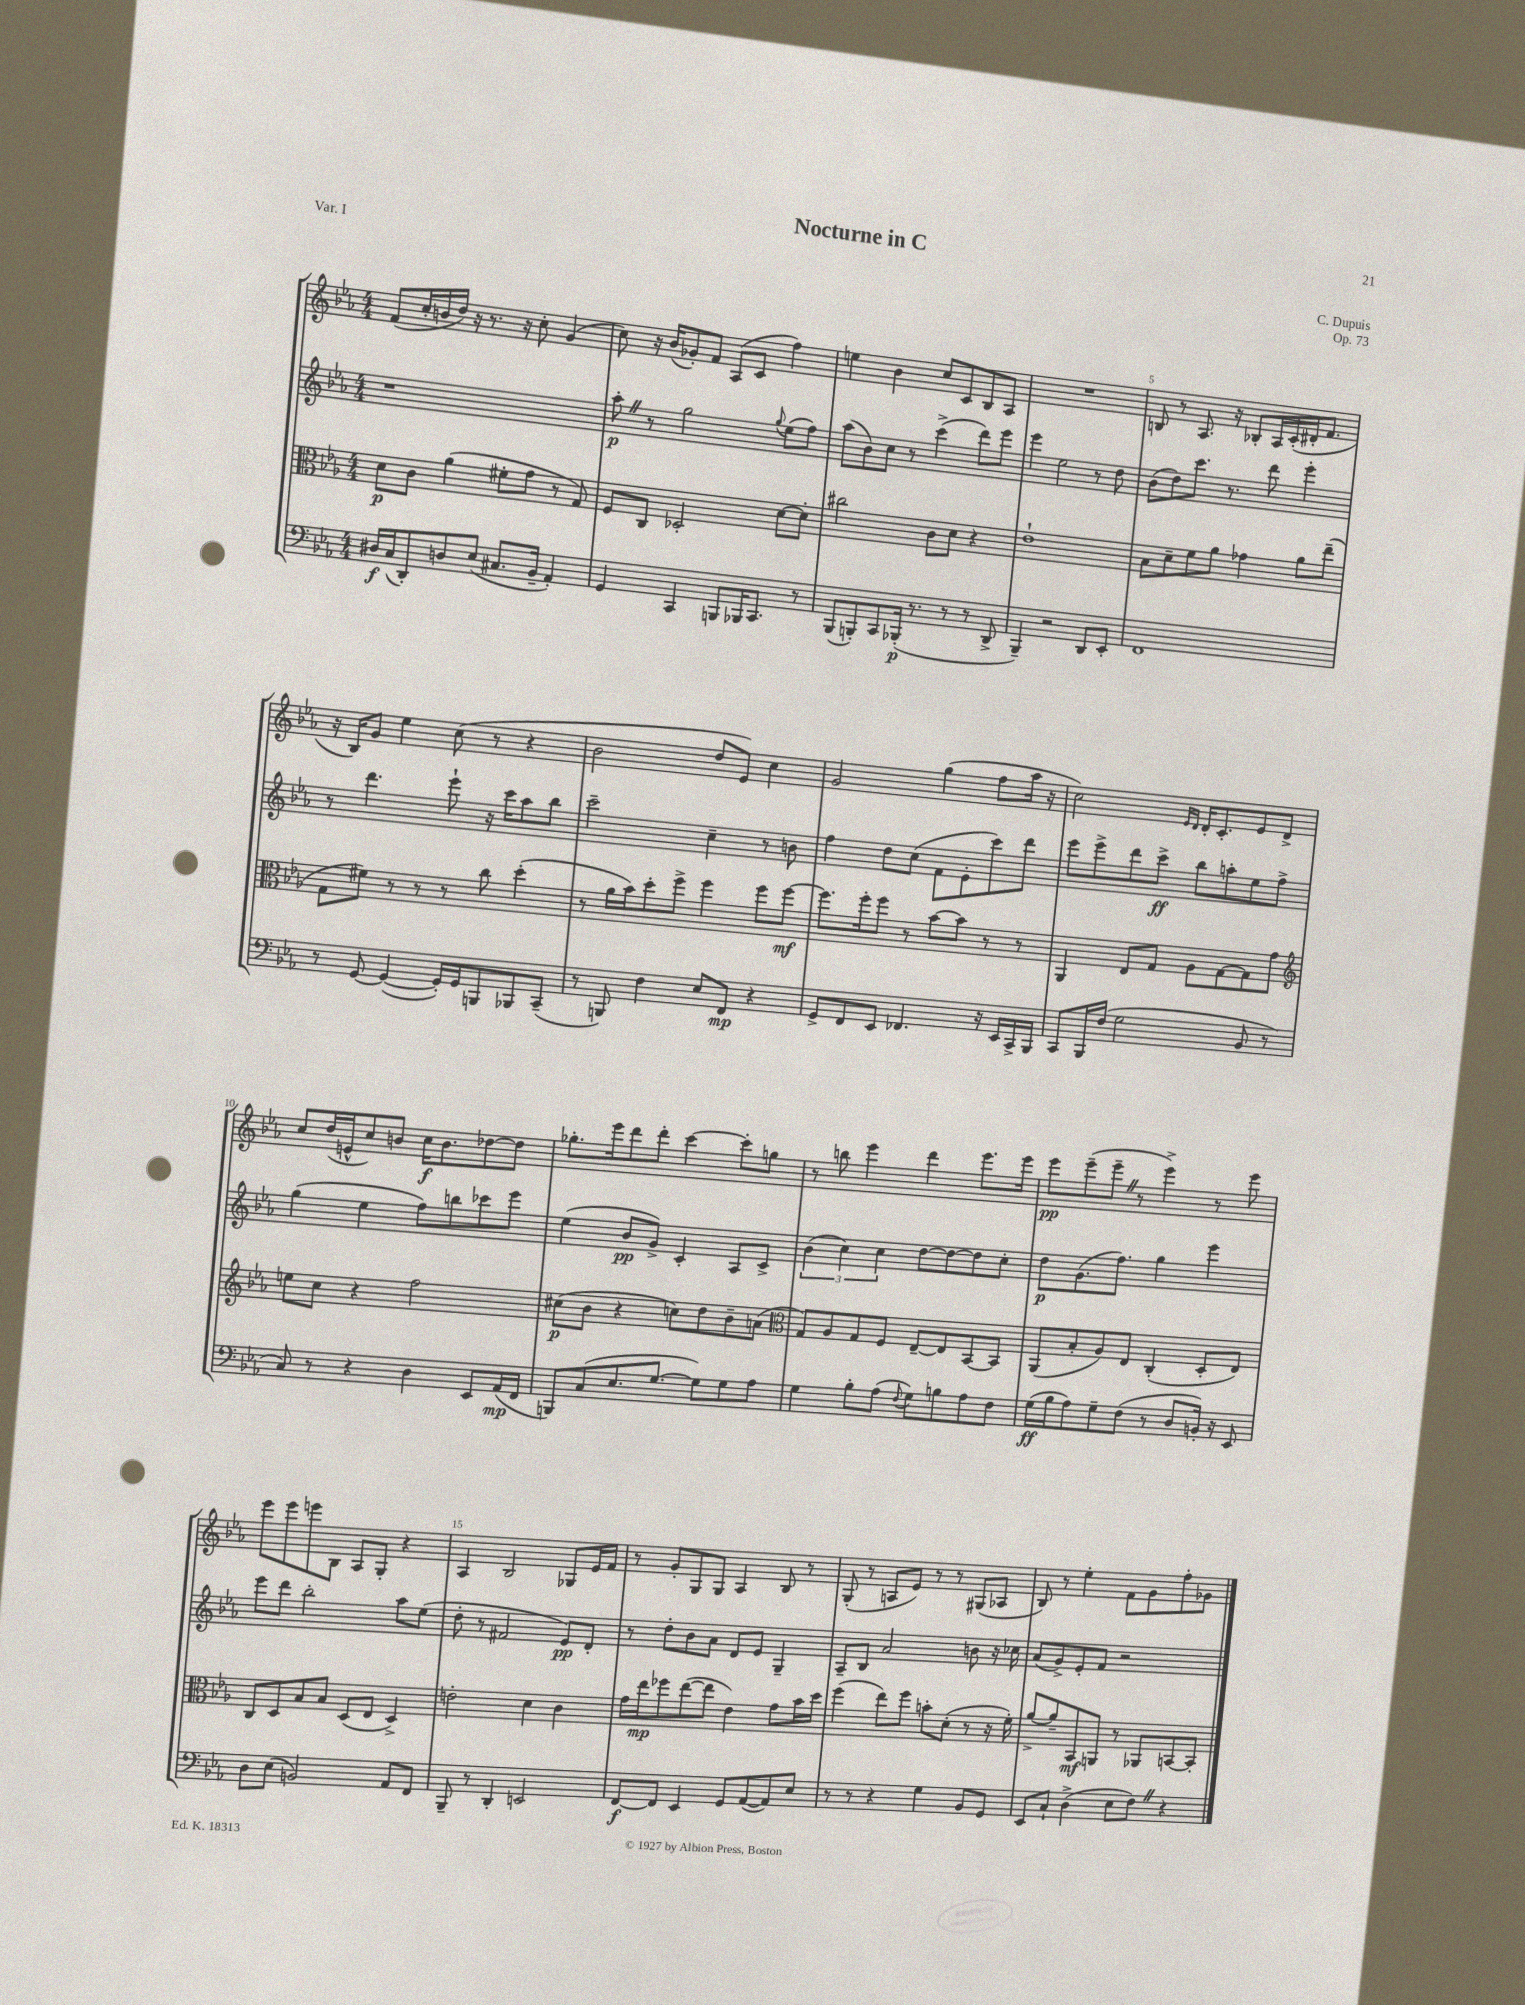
\header { title = "Nocturne in C" composer = "C. Dupuis" opus = "Op. 73" piece = "Var. I" }
<<
\new StaffGroup <<
\new Staff = "s0" {
    \clef treble \key ees \major \numericTimeSignature \time 4/4
    \autoBeamOff f'8[( c''16-. b'16 d''16]) r16 r8. r16 c''8-. g'4( |
    c''8) r16 bes'16[( ges'8-.) f'8] aes8[( c'8] f''4) |
    e''4 bes'4 c''8[ c'8 bes8 aes8] |
    R1 |
    b8 r8 aes8. r16 bes8[-. aes16 c'16-.( dis'16-. f'8.] |
    r16 bes16[) g'8] ees''4 c''8( r8 r4 |
    bes'2 d''8[ ees'8]) c''4 |
    g'2 g''4( f''8[ aes''16] r16 |
    c''2) \grace { ees'16[ d'16] } d'16[-. c'8.-. ees'8 d'8]-> |
    c''8[ d''16( e'16-^ c''8) b'8] c''16[\f b'8. des''8~ des''8] |
    ges''8.[-. ees'''16 d'''8 d'''8]-. c'''4~ c'''8[-. g''8] |
    r8 b''8 ees'''4 d'''4 ees'''8.[ ees'''16] |
    ees'''8[\pp ees'''8--( ees'''8]-- \once \override BreathingSign.text = \markup { \musicglyph "scripts.caesura.straight" } \breathe r8 ees'''4->) r8 ees'''8 |
    ees'''8[ ees'''8 e'''8 bes8] aes8[ g8]-. r4 |
    aes4 bes2 ges8[ ees'16 f'16] |
    r8 g'8[-. g8 g8] aes4 bes8 r8 |
    g8-.( r8 a8[ ees'8]) r8 r8 gis8[( aes8] |
    bes8) r8 ees''4-. f'8[ g'8 f''8-. ges'8] \bar "|." |
}
\new Staff = "s1" {
    \clef treble \key ees \major \numericTimeSignature \time 4/4
    \autoBeamOff r1 |
    aes''8-.\p \once \override BreathingSign.text = \markup { \musicglyph "scripts.caesura.straight" } \breathe r8 g''2 \appoggiatura { g''8 } ees''8[( f''8]) |
    aes''8[( bes'8) c''8] r8 c'''4->( d'''8[) ees'''8] |
    ees'''4 ees''2 r8 d''8 |
    bes'8[( d''8) c'''8.] r8. d'''8 ees'''4-. |
    r8 d'''4. ees'''8-! r16 c'''16[ aes''8 bes''8] |
    c'''2-- c''4-- r8 b'8 |
    f''4 d''8[ c''8]( f'8[ ees'8-. c'''8) d'''8] |
    ees'''8[ ees'''8-> d'''8 c'''8]->\ff bes''8[ a''8-. ees''8 f''8]-> |
    g''4( ees''4 f''8[) b''8 ces'''8 ees'''8] |
    ees''4( bes'8[\pp g'8]->) c'4-. aes8[ c'8]-> |
    \tuplet 3/2 { bes'4( c''4) c''4 } d''8[~ d''8~ d''8 c''8]-. |
    d''8[\p g'8.( f''8.]) g''4 ees'''4 |
    ees'''8[ d'''8] bes''2-. aes''8[ ees''8]( |
    d''8-. r8 fis'2 ees'8[\pp) d'8]-. |
    r8 d''8[-. bes'8 aes'8] d'8[ ees'8] g4-- |
    aes8[-- bes8] aes'2 b'8 r16 ces''16 |
    aes'8[( g'8->) ees'8-. f'8] r2 \bar "|." |
}
\new Staff = "s2" {
    \clef alto \key ees \major \numericTimeSignature \time 4/4
    \autoBeamOff d'8[\p c'8] aes'4( fis'8[-. g'8] r8 g8) |
    f8[ c8] des2-. d'8[~ d'8]-. |
    cis''2 c'8[ d'8] r4 |
    ees'1-! |
    bes8[ d'8-- f'8 aes'8] ges'4 aes'8[ ees''8]--( |
    g8[ fis'8]) r8 r8 r8 c''8 d''4-.( |
    r8 aes'16[ bes'16) d''8-. f''8]-> f''4 f''8[ f''8]~\mf |
    f''8.[ f''16-. f''8] r8 bes'8[~ bes'8] r8 r8 |
    aes,4 ees8[ g8] aes8[ g8~ g8 g'8] |
    \clef treble e''8[ c''8] r4 f''2 |
    cis''8[\p( bes'8] r4 c''8[) d''8 bes'8-- a'8]( |
    \clef alto g8[) aes8 g8 f8] ees8[~-- ees8 bes,8~ bes,8] |
    aes,8[( bes8-. aes8) ees8] c4-.( d8[-. ees8]) |
    c8[ d8 bes8 bes8] d8[( ees8] d4->) |
    e'2-. d'4 c'4 |
    g'16[ ees''16\mp fes''8 ees''8~( ees''8] ees'4) g'8[ bes'16 d''16] |
    f''4( ees''8[) f''8] b'8[-. d'8]-.( r8 r16 f'16-.) |
    aes'8[~-> aes'8-- bes,8\mf a,8] r8 aes,8[ b,8~ b,8]-. \bar "|." |
}
\new Staff = "s3" {
    \clef bass \key ees \major \numericTimeSignature \time 4/4
    \autoBeamOff dis16[\f c16( d,8-.) d8 ees8]( cis8.[ bes,16]-- aes,4-.) |
    g,4 c,4 b,,8[ bes,,16 c,8.] r8 |
    bes,,8[( b,,8-.) c,8 bes,,16]-.\p( r8. r8 r8 d,8-> |
    bes,,4--) r2 d,8[ ees,8]-. |
    f,1 |
    r8 g,8~ g,4~( g,16[-.) g,16 b,,8 bes,,8 c,8]--( |
    r8 b,,8) f4 ees8[ f,8]\mp r4 |
    g,8[-> f,8 ees,8] fes,4. r16 ees,16[ c,16-> bes,,16] |
    c,8[ bes,,16 f16]( g2 bes,8 r8 |
    c8) r8 r4 d4 ees,8[ aes,16\mp( f,16] |
    b,,8[) c8( ees8. g8.]~ g8[) g8 aes8] |
    g4 bes8[-. aes8]( \appoggiatura { f8 } g8[) b8 aes8 f8] |
    g16[\ff( bes16 aes8) g8-- f8]( r8 d8[ b,16]-.) r16 ees,8 |
    d8[ ees8]( b,2) aes,8[ f,8] |
    bes,,8-- r8 d,4-. e,2 |
    f,8[~\f f,8] ees,4 g,8[ aes,8~( aes,8) ees8] |
    r8 r8 r4 g4 bes,8[ g,8] |
    ees,8[ c8]-! d4->( ees8[ f8]) \once \override BreathingSign.text = \markup { \musicglyph "scripts.caesura.straight" } \breathe r4 \bar "|." |
}
>>
>>
\layout { \context { \Score \override BarNumber.break-visibility = ##(#f #t #t) barNumberVisibility = #(every-nth-bar-number-visible 5) } }
